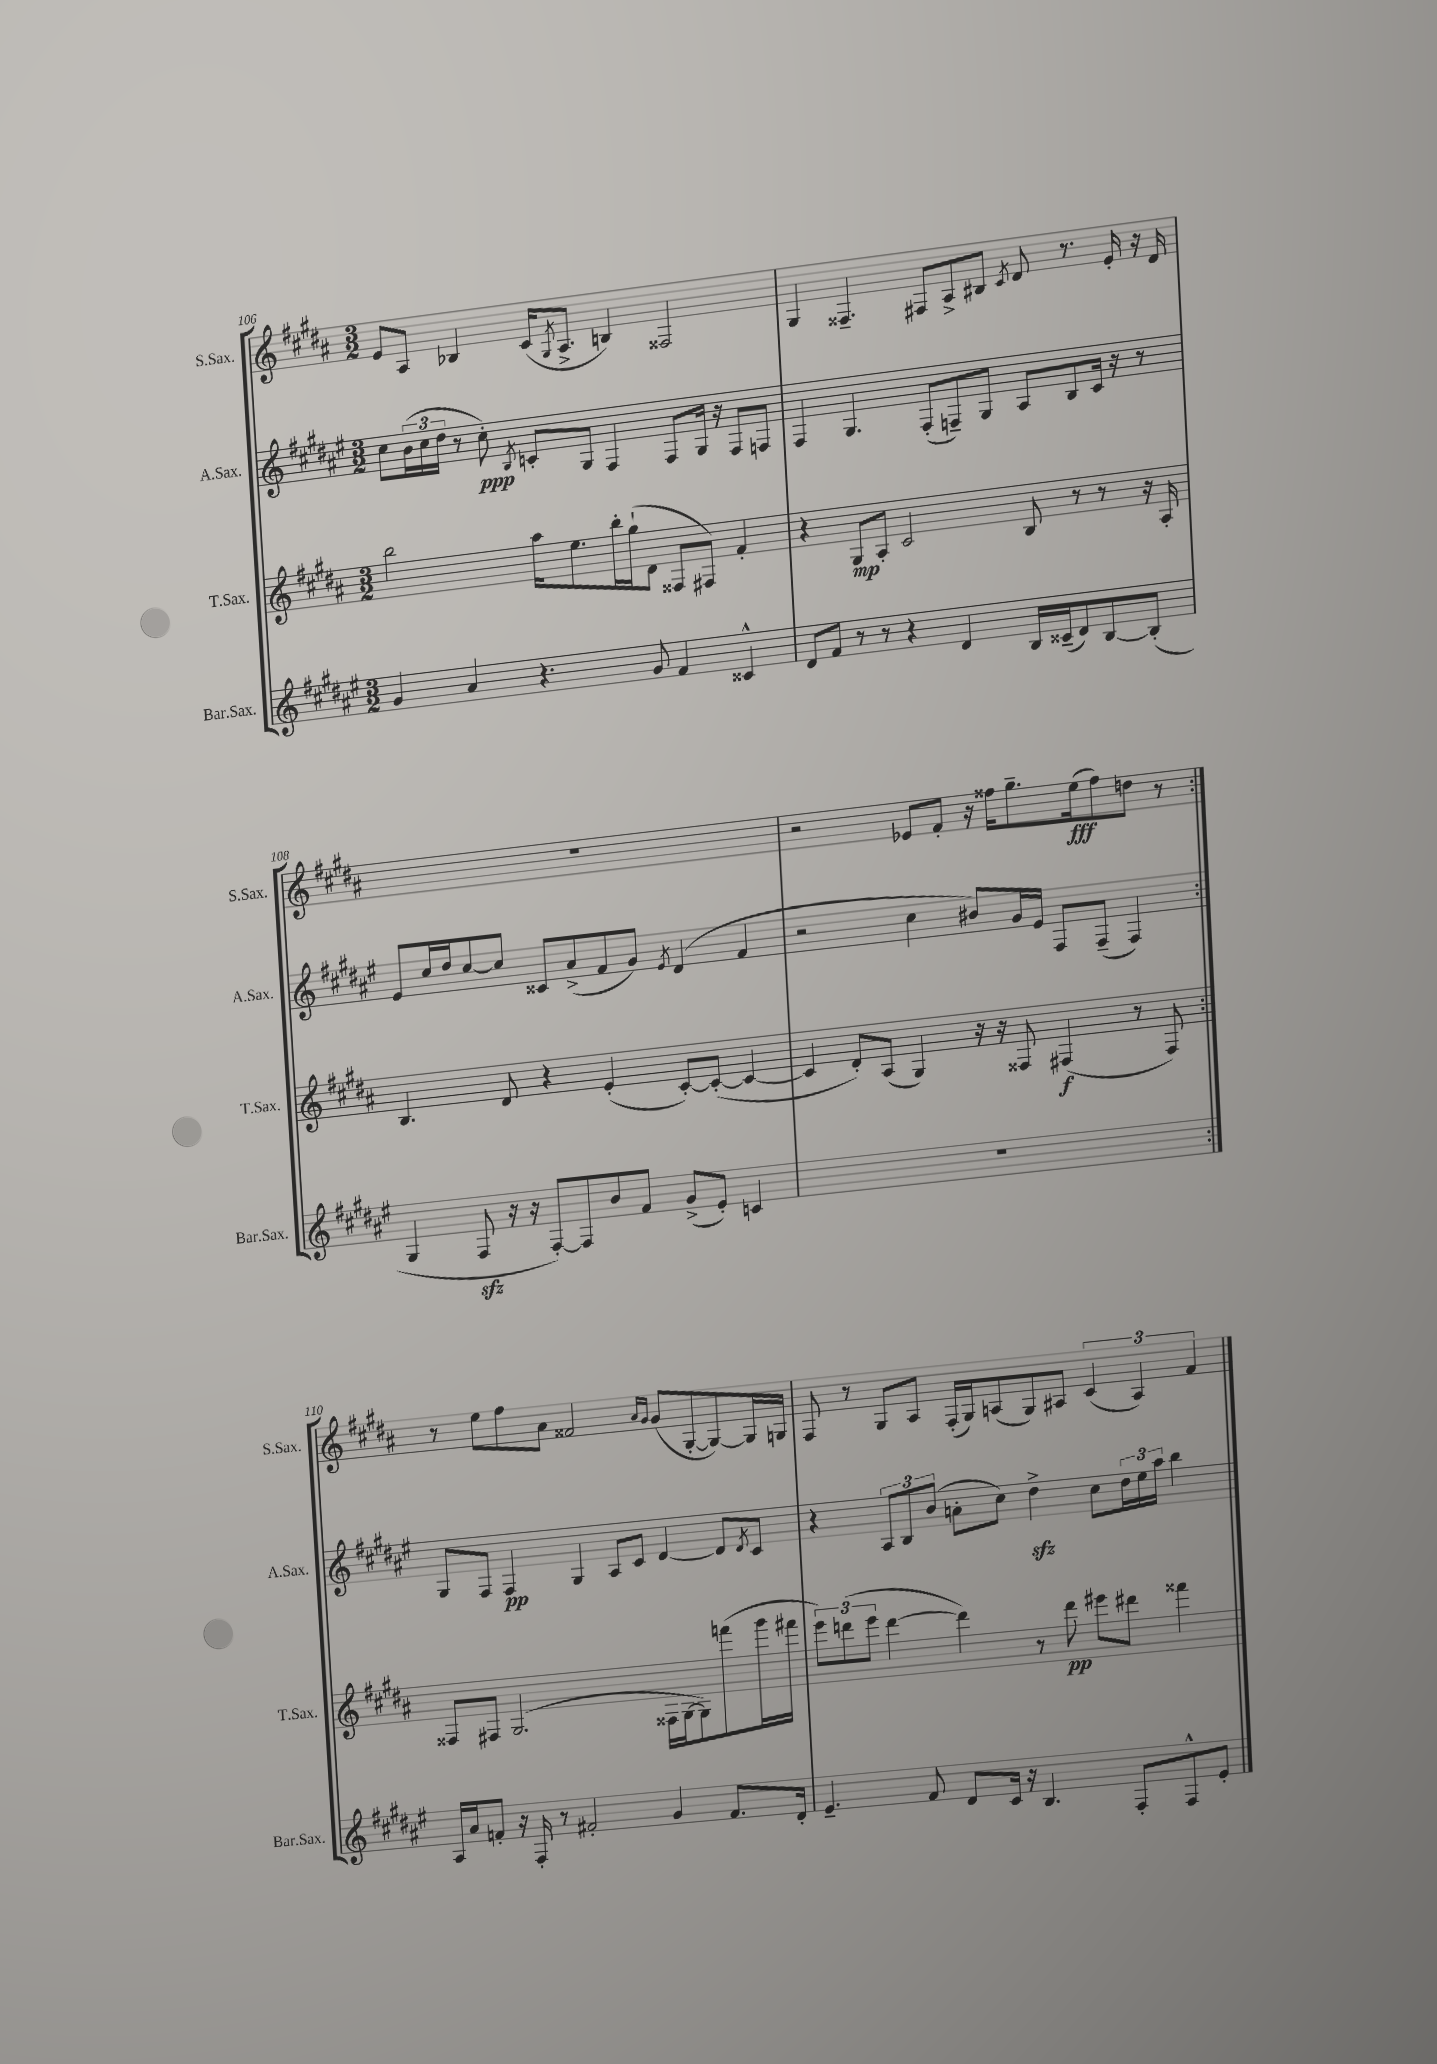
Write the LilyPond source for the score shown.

<<
\new StaffGroup <<
\new Staff = "s0" \with { instrumentName = "S.Sax." shortInstrumentName = "S.Sax." } {
    \clef treble \key b \major \numericTimeSignature \time 3/2
    \repeat volta 2 { e'8 ais8 bes4 cis'16( \acciaccatura { gis8 } ais8.-> b4) fisis2 |
    gis4 fisis4.-- fis8 ais8-> bis8 \acciaccatura { cis'8 } dis'8 r8. e'16-. r16 dis'16 |
    R1. |
    r2 ees'8 fis'8-. r16 fisis''16 gis''8.-- e''16\fff( fisis''8) d''8 r8 | }
    r8 e''8 fis''8 ais'8 fisis'2 \grace { ais'16 gis'16 } gis'8( gis8~-. gis8~) gis16 g16 |
    fis8 r8 gis8 ais8 fis16-.( gis16) a8( gis8) ais8 \tuplet 3/2 { cis'4( ais4) fis'4 } \bar "|." |
}
\new Staff = "s1" \with { instrumentName = "A.Sax." shortInstrumentName = "A.Sax." } {
    \clef treble \key fis \major \numericTimeSignature \time 3/2
    \repeat volta 2 { cis''8 \tuplet 3/2 { b'16( cis''16 dis''16 } r8 cis''8-.\ppp) \acciaccatura { b8 } c'8-. gis8 fis4 fis8 gis16 r16 fis8 f8 |
    fis4 gis4. fis8-.( f8--) gis8 ais8 b8 cis'16 r16 r8 |
    eis'8 cis''16 dis''16 cis''8~ cis''8 cisis'8 ais'8->( fis'8 gis'8) \acciaccatura { eis'8 } dis'4( fis'4 |
    r2 cis''4 bis'8) gis'16 eis'16 fis8 fis8--( fis4) | }
    gis8 fis8 fis4\pp gis4 ais8 cis'8 dis'4~ dis'8 \acciaccatura { dis'8 } cis'8 |
    r4 \tuplet 3/2 { ais8 b8 b'8( } a'8-. cis''8) dis''4->\sfz cis''8 \tuplet 3/2 { dis''16 eis''16 ais''16 } b''4 \bar "|." |
}
\new Staff = "s2" \with { instrumentName = "T.Sax." shortInstrumentName = "T.Sax." } {
    \clef treble \key b \major \numericTimeSignature \time 3/2
    \repeat volta 2 { b''2 ais''16 e''8. b''16-. gis''16-!( dis'8 fisis8 fis8) fis'4-. |
    r4 gis8\mp ais8-. cis'2 b8 r8 r8 r16 ais16-. |
    b4. dis'8 r4 e'4-.( cis'8~-.) cis'8~-.( cis'4~ |
    cis'4 dis'8-.) ais8( gis4) r16 r16 fisis8 fis4\f( r8 fis8) | }
    fisis8 fis8 gis2.( fisis16 gis16~ gis8) f'''8( gis'''16 fis'''16 |
    \tuplet 3/2 { e'''8) d'''8( e'''8 } d'''4~ d'''4) r8 d'''8\pp eis'''8 dis'''8 fisis'''4 \bar "|." |
}
\new Staff = "s3" \with { instrumentName = "Bar.Sax." shortInstrumentName = "Bar.Sax." } {
    \clef treble \key fis \major \numericTimeSignature \time 3/2
    \repeat volta 2 { gis'4 ais'4 r4. gis'8 fis'4 cisis'4-^ |
    dis'8 fis'8 r8 r8 r4 dis'4 b16 cisis'16--( dis'8) b8~ b8-.( |
    gis4 fis8\sfz r16 r16 fis8~-.) fis8 b'8 fis'8 gis'8->( eis'8-.) c'4 |
    R1. | }
    ais16 ais'16 f'8-. r16 fis16-. r8 fis'2-. gis'4 fis'8. dis'16-. |
    eis'4.-- fis'8 dis'8 cis'16 r16 b4. fis8-. fis8-^ eis'8-. \bar "|." |
}
>>
>>
\layout { \context { \Score currentBarNumber = #106 } }
